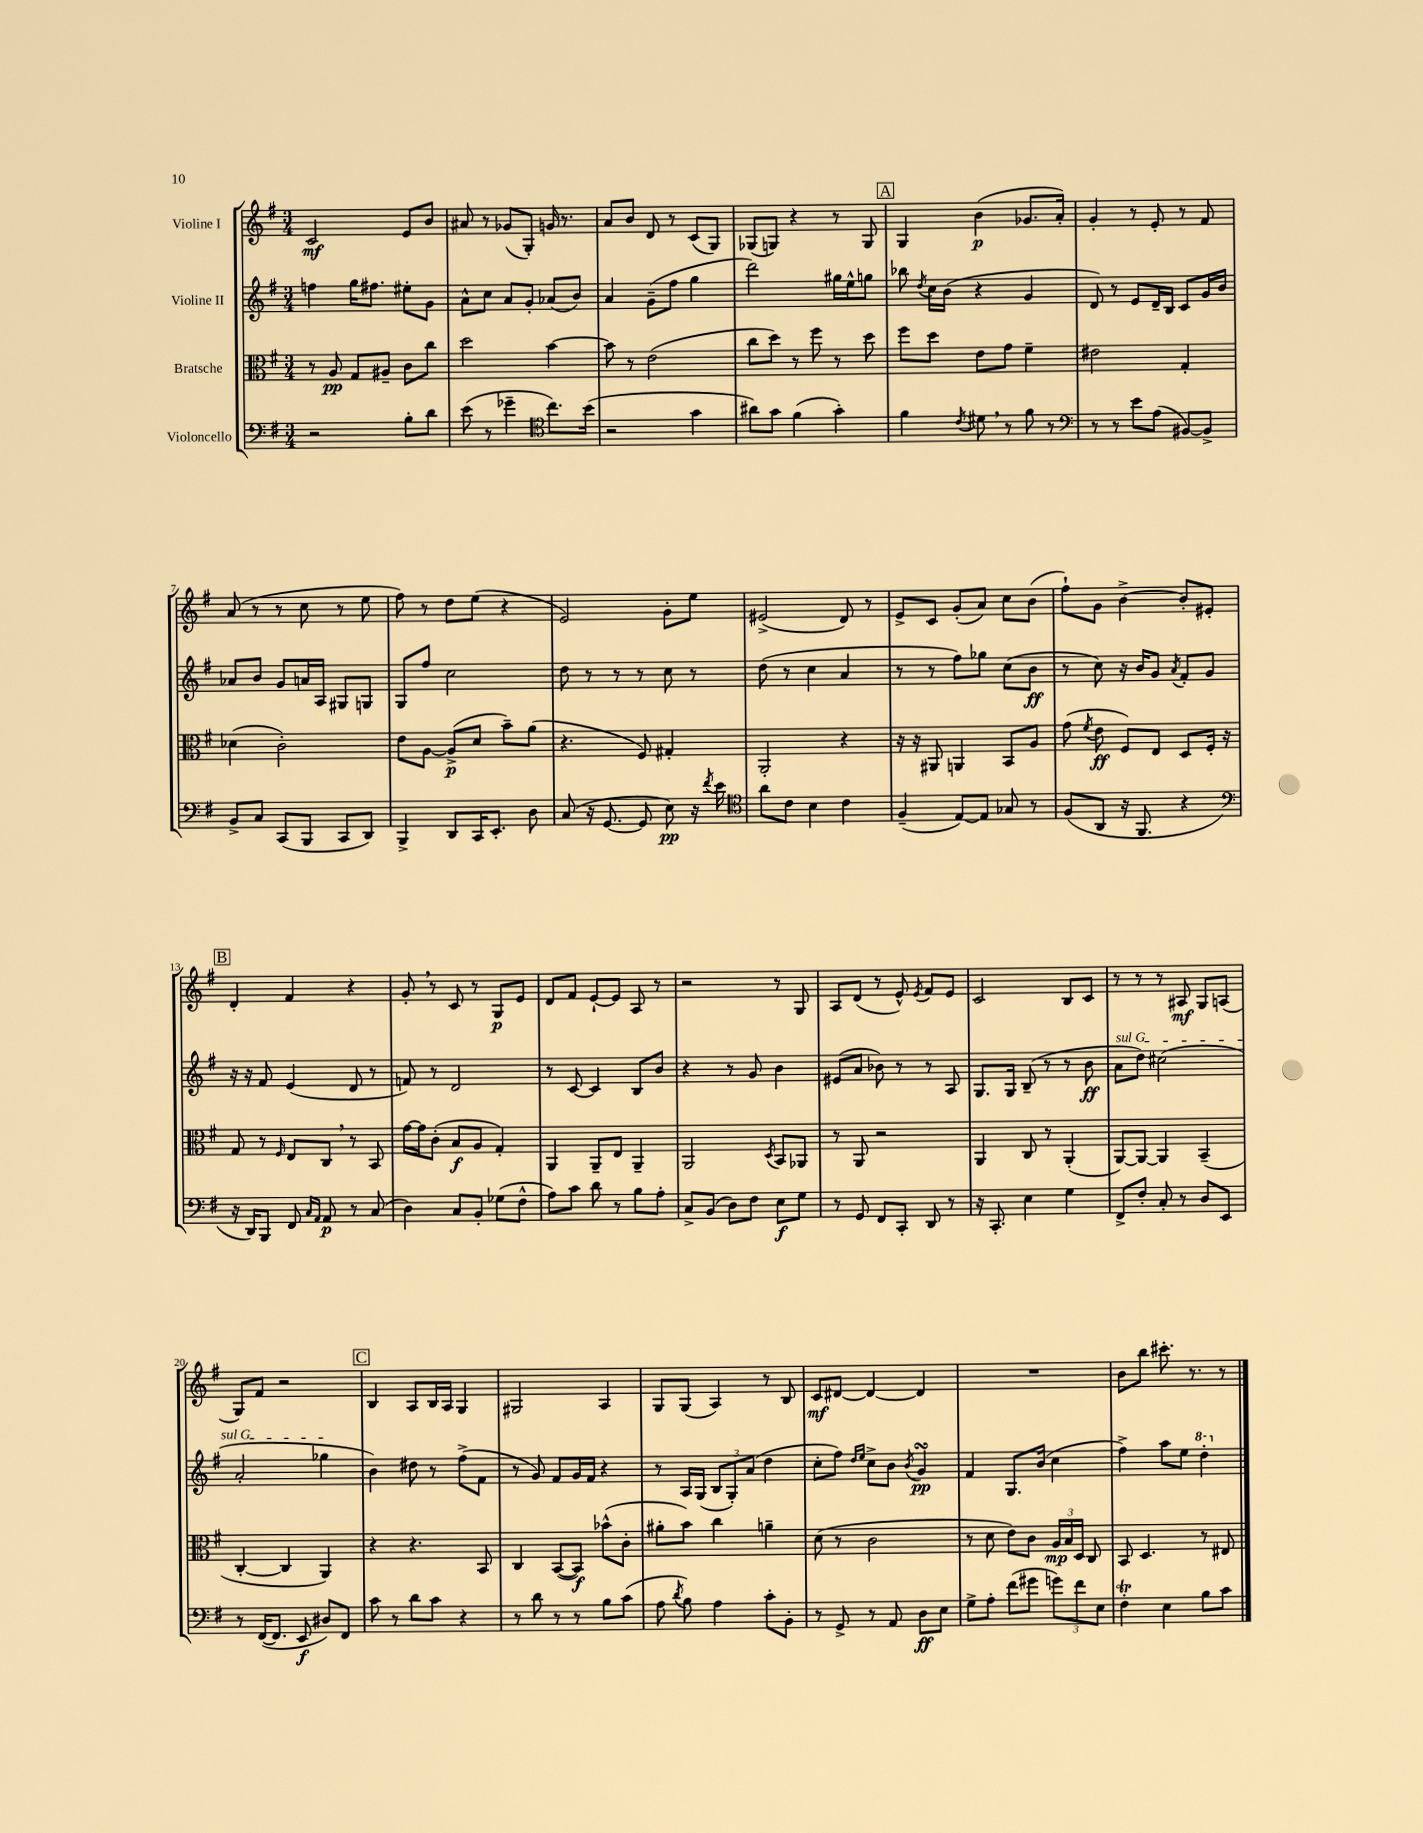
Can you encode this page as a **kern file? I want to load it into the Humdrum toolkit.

**kern	**kern	**kern	**kern
*staff4	*staff3	*staff2	*staff1
*clefF4	*clefC3	*clefG2	*clefG2
*k[f#]	*k[f#]	*k[f#]	*k[f#]
*M3/4	*M3/4	*M3/4	*M3/4
2r	8r	4ff\	2c/
.	8A/	.	.
.	8G/L	16gg\LK	.
.	.	8.ff#\J	.
.	8A#~/J	.	.
8B'\L	8c\L	8ee#'\L	8e/L
8d\J	8cc\J	8g\J	8b/J
=	=	=	=
(8e\	2dd\	8a^^\L	8a#/
8r	.	8cc\J	8r
4g-~\	.	8a/L	(8g-/L
.	.	8g'/J	8G'/J)
*clefC4	*	*	*
8.cc\L)	[4b\	(8a-/L	16g/
.	.	.	8.r
.	.	8b/J)	.
(16b\Jk	.	.	.
=	=	=	=
2r	8b\]	4a/	8a/L
.	8r	.	8b/J
.	(2e\	(8g~\L	8d/
.	.	8ff#\J	8r
4g\	.	4gg\	(8c/L
.	.	.	8G/J)
=	=	=	=
8a#\L)	8cc\L	2ddd\)	(8G-/L
8g\J	8dd\J)	.	8G/J)
(4f#\	8r	.	4r
.	8ff#\	.	.
4g'\)	8r	16gg#\LL	8r
.	.	16ee^^\J	.
.	8dd\	8gg\J	8G/
=	=	=	=
4f#\	8ff#\L	8bb-\	4G/
.	.	8qdd/	.
.	8dd\J	16cc\LL	.
.	.	(16b\JJ	.
8qc/	.	.	.
8d#\	8e\L	4r	(4b\
8r	8g\J	.	.
8f#\	4f#~\	4g/	8.g-/L
8r	.	.	.
.	.	.	16a'/Jk)
=	=	=	=
*clefF4	*	*	*
8r	2e#\	8d/)	4g'/
8r	.	8r	.
8e\L	.	8e/L	8r
(8A\J	.	16d~/L	8e'/
.	.	16B/JJ	.
[8BB#/L)	4G'/	8c/L	8r
8BB#^/]J	.	16g/L	8f#/
.	.	16b/JJ	.
=	=	=	=
8BB^/L	(4d-\	8a-/L	(8a/
8C/J	.	8b/J	8r
(8CC/L	2c'\)	8g/L	8r
8BBB/J	.	16a/L	8cc\
.	.	16A/JJ	.
8CC/L	.	8G#/L	8r
8DD/J)	.	8G/J	8ee\
=	=	=	=
4BBB^/	8e\L	8G/L	8ff#\)
.	[8A\J	8ff#/J	8r
8DD/L	(8A^/]L	2cc\	8dd\L
16CC/K	8d/J	.	(8ee\J
8.EE'/J	.	.	.
.	8b~\L)	.	4r
8D\	(8a\J	.	.
=	=	=	=
(8C/	4.r	8dd\	2e/)
16r	.	8r	.
[8.GG/	.	.	.
.	.	8r	.
8GG/]	8F#/)	8r	.
8E\)	4G#'/	8cc\	8g'\L
16r	.	8r	8ee\J
8qf#/	.	.	.
16e\	.	.	.
=	=	=	=
*clefC4	*	*	*
8a\L	2AA'/	(8dd\	(2e#^/
8c\J	.	8r	.
4B\	.	4cc\	.
4c\	4r	4a/	8d/)
.	.	.	8r
=	=	=	=
(4F#~/	16r	8r	8e^/L
.	16r	.	.
.	8AA#/	8r	8c/J
[8E/L)	4AA/	8ff#\L)	(8g'/L
8E/]J	.	8gg-\J	8a/J)
8G-/	8BB/L	(8cc\L	8cc\L
8r	8A/J	8b\J	(8b\J
=	=	=	=
(8F#/L	(8g\	8r	8ff#`\L)
.	8qf#/	.	.
8AA/J	8e\	8cc\)	8g\J
16r	8F#/L)	16r	[4b^\
8.FF#/	.	16b/LK	.
.	8E/J	8g/J	.
.	.	8qa/	.
4r	8D/L	8f#'/L	8b'/]L
.	16F#'/Jk	8g/J	8e#'/J
.	16r	.	.
=	=	=	=
*clefF4	*	*	*
16r	8G/	16r	4d'/
16DD/LK)	.	16r	.
8BBB/J	8r	8f#/	.
.	16qqF#/	.	.
8FF#/	8E/L	(4e/	4f#/
16qqC/LL	.	.	.
16qqAA/JJ	.	.	.
8AA/	8C/J	.	.
8r	8r	8d/	4r
(8C/	8BB/	8r	.
=	=	=	=
4D\)	[16g\LL	8f/)	8g'/
.	16g\]J	.	.
.	(8c'\J	8r	8r
8C/L	8B/L	2d/	8c/
8BB'/J	8A/J	.	8r
(8G-\L	4G'/)	.	8G/L
8F#^^\J	.	.	8e/J
=	=	=	=
8A\L)	4AA/	8r	8d/L
8c\J	.	[8c/	8f#/J
8d\	8AA~/L	4c/]	[8e`/L
8r	8E/J	.	8e/]J
8B\L	4AA~/	8B/L	8A/
8A'\J	.	8b/J	8r
=	=	=	=
8C^/L	2AA/	4r	2r
(8BB/J	.	.	.
8D\L)	.	8r	.
8F#\J	.	8g/	.
.	8qD/	.	.
8E\L	8BB/L	4b\	8r
8G\J	8AA-/J	.	8G/
=	=	=	=
8r	8r	(8e#/L	8A/L
8GG/	8AA/	8a/J	(8d/J
8FF#/L	2r	8b-\)	8r
8CC'/J	.	8r	8e^^/)
.	.	.	8qe/
8DD/	.	8r	8f#/L
8r	.	8A/	8e/J
=	=	=	=
16r	4AA/	8.G/L	2c/
8.CC'/	.	.	.
.	.	16G/Jk	.
4E\	8C/	(8B~/	.
.	8r	8r	.
4G\	(4AA'/	8r	8B/L
.	.	8b\	8c/J
=	=	=	=
8FF#^/L	[8AA/L)	8a\L	8r
8F#'/J	8AA/_J	8dd\J)	8r
8C'/	4AA/]	(2cc#\	8r
8r	.	.	8A#/
8D/L	(4BB~/	.	8G/L
8EE/J	.	.	(8A/J
=	=	=	=
8r	[4C'/	2a'/	8G/L)
([16FF#/LK	.	.	8f#/J
8.FF#/]J	.	.	.
.	4C/]	.	2r
8EE/	.	.	.
8D#/L)	4AA/)	4gg-\	.
8FF#/J	.	.	.
=	=	=	=
8c\	4r	4b\)	4B/
8r	.	.	.
8d\L	4.r	8dd#\	8A/L
8c\J	.	8r	16B/L
.	.	.	16A/JJ
4r	.	(8ff#^\L	4G/
.	8BB/	8f#\J	.
=	=	=	=
8r	4C/	8r	2G#/
8d\	.	8g/)	.
8r	([8BB/L	8f#/L	.
8r	8BB/]J)	16g/L	.
.	.	16f#/JJ	.
8B\L	(8b-^^\L	4r	4A/
(8c\J	8c'\J	.	.
=	=	=	=
8A\	8a#'\L	8r	8G/L
8qd/	.	.	.
8B\)	8b\J)	16A/LL	(8G/J
.	.	(16G/JJ	.
4A\	4cc\	12B/L	4A/)
.	.	12G'/)	.
.	.	(12a/J	.
8c'\L	4a~\	4dd\	8r
8BB'\J	.	.	8B/
=	=	=	=
8r	(8d\	8cc'\L	8c/L
8GG^/	8r	8ff#\J)	[8d#/J
.	.	16qqdd/LL	.
.	.	16qqee/JJ	.
8r	2c\	8cc^\L	4d#/_
8AA/	.	8b\J	.
.	.	8qb/	.
8D\L	.	4g/	4d#/]
8E\J	.	.	.
=	=	=	=
8G^\L	8r	4f#/	2.r
8A'\J	8d\	.	.
(8f#\L	8e\L)	8.G/L	.
8g#\J	8c\J	.	.
.	.	(16b/Jk	.
12g\L)	24A/LL	4cc\	.
.	24B/	.	.
12f#\	24D/JJ	.	.
.	8C/	.	.
12E\J	.	.	.
=	=	=	=
4F#'\	8BB/	4ff#^\)	8b\L
.	4.D/	.	8bb\J
4E\	.	8aa\L	8.ccc#'\
.	.	8ee\J	.
.	.	.	8.r
8B\L	8r	4ddd'\	.
8c\J	8E#/	.	8r
==	==	==	==
*-	*-	*-	*-
